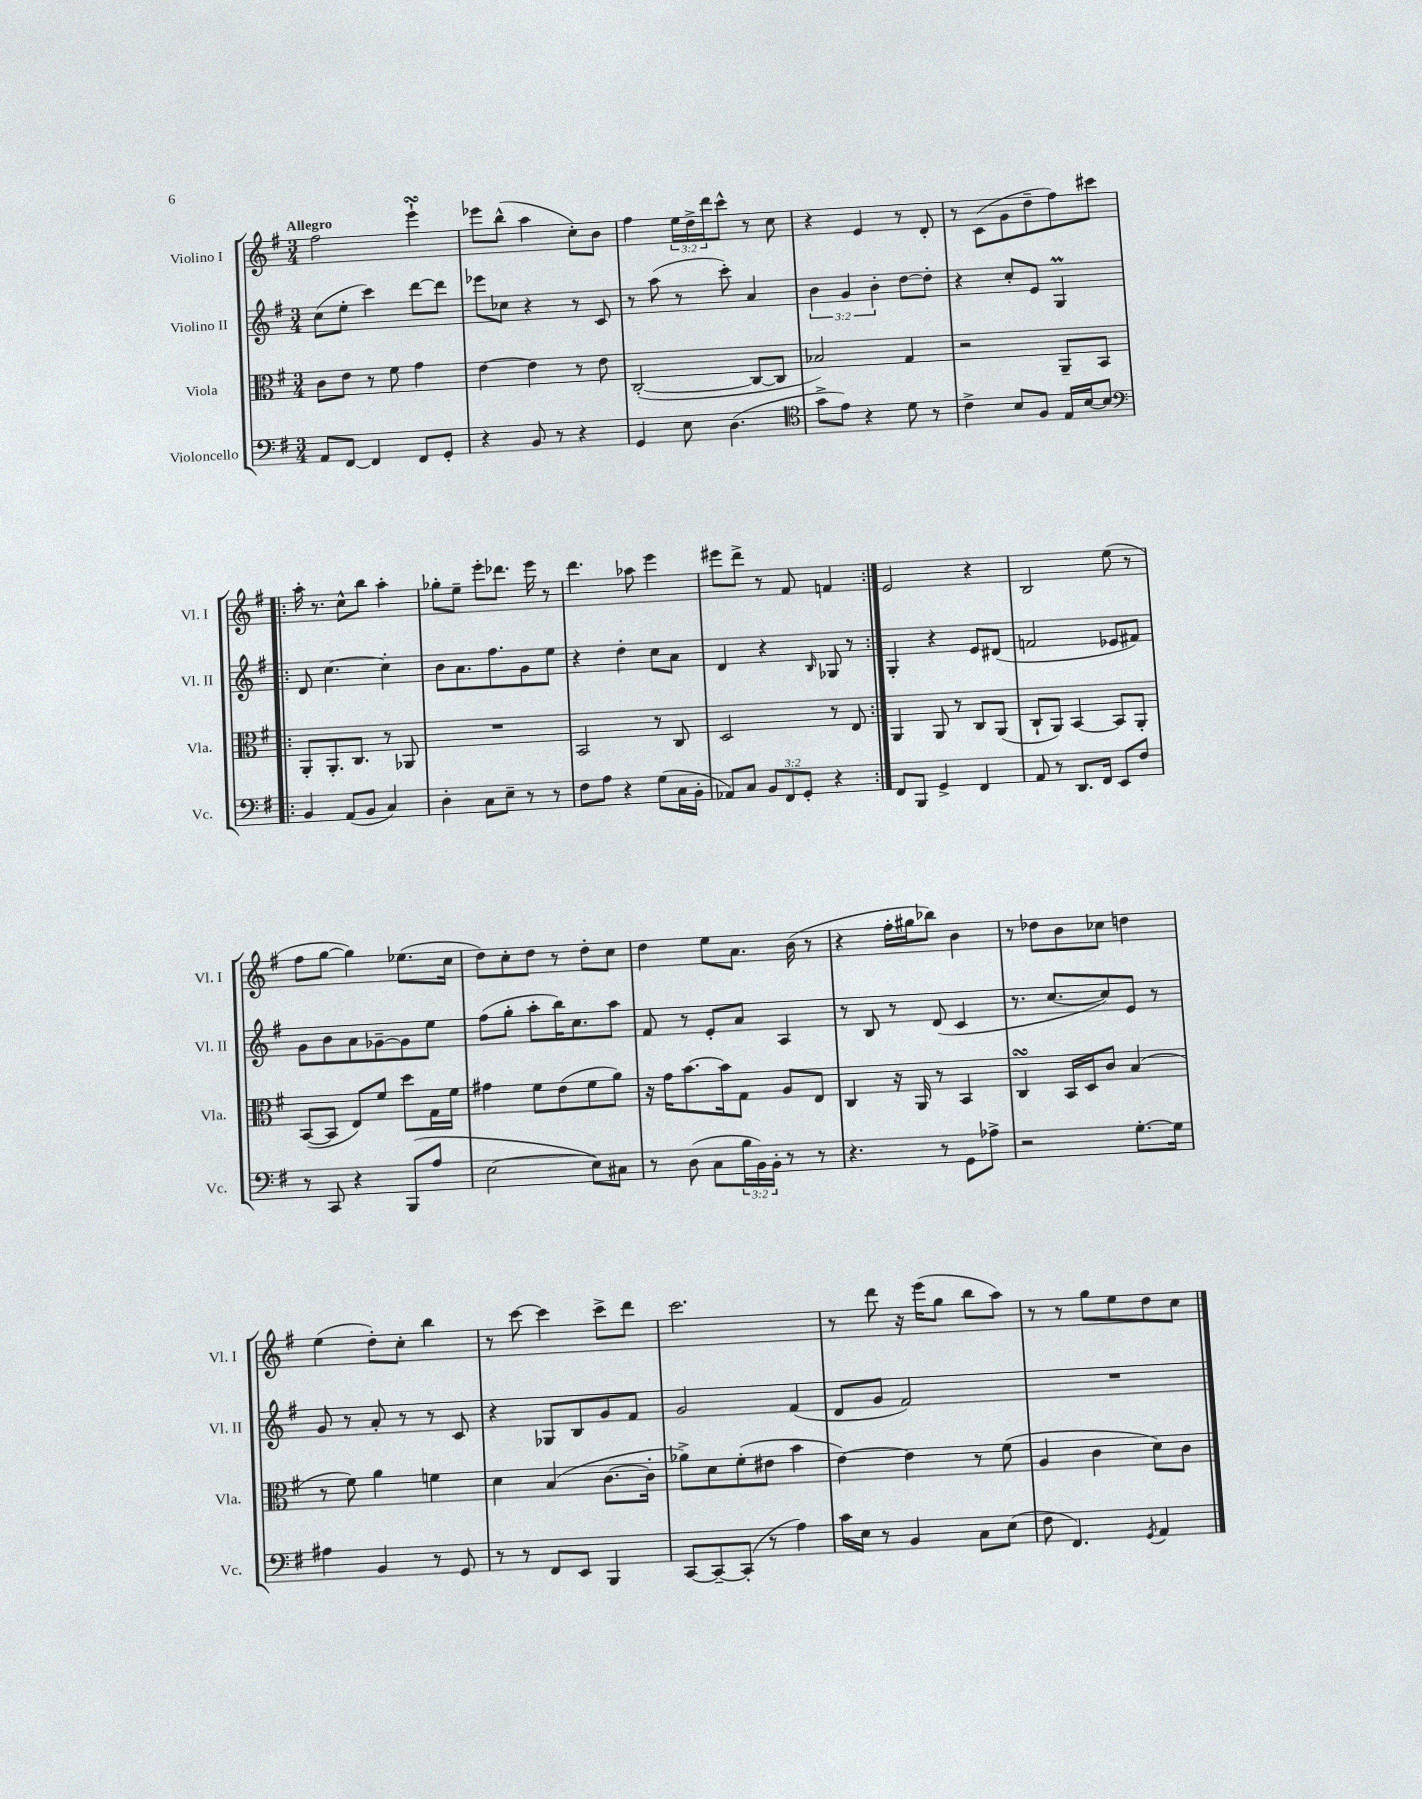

**kern	**kern	**kern	**kern
*staff4	*staff3	*staff2	*staff1
*clefF4	*clefC3	*clefG2	*clefG2
*k[f#]	*k[f#]	*k[f#]	*k[f#]
*M3/4	*M3/4	*M3/4	*M3/4
8AA	8c	(8cc	2ff#
[8FF#	8e	8ee'	.
4FF#]	8r	4ccc)	.
.	8f#	.	.
8FF#	4g	[8ddd	4eee`
8GG'	.	8ddd]	.
=	=	=	=
4r	[4e	8eee-	8eee-
.	.	8cc-	(8bb^^
8BB	4e]	4r	4aa
8r	.	.	.
4r	8r	8r	8cc')
.	8e	8c	8b
=	=	=	=
4GG	([2C'	8r	4ff#
.	.	(8aa	.
8E	.	8r	24ee
.	.	.	24dd^
.	.	.	24ddd
(4.D	.	8ccc')	8ccc^^
.	8C_	4a	8r
.	8C]	.	8cc
=	=	=	=
*clefC4	*	*	*
8g^	2B-)	6b	4r
8e)	.	.	.
.	.	6g	.
4r	.	.	4e
.	.	6b'	.
8d	4G	[8dd	8r
8r	.	8dd']	8d'
=	=	=	=
4c^	2r	4r	8r
.	.	.	(8c
8B	.	8cc'	8g
8F#	.	8e	8dd~
16E	8AA~	4G	8ff#)
[16B	.	.	.
8B]	8BB	.	8ccc#
=!|:	=!|:	=!|:	=!|:
*clefF4	*	*	*
4BB	8AA'	8d	16aa'
.	.	.	8.r
.	8.AA'	[4.cc	.
(8AA	.	.	8cc^^
.	8.C	.	.
8BB	.	.	8bb
4C)	8r	4cc']	4aa'
.	8AA-	.	.
=	=	=	=
4D'	2.r	8b	8gg-'
.	.	8.a	8ee~
8C	.	.	8eee'
.	.	8.ff#	.
8E~	.	.	8.ddd-
8r	.	8g	.
.	.	.	16eee
8r	.	8ee	8r
=	=	=	=
8F#	2BB	4r	4.ddd
8A	.	.	.
4r	.	4dd'	.
.	.	.	8aa-
(8G	8r	8cc	4eee
16C	8C	8a	.
16BB'	.	.	.
=	=	=	=
8AA-)	2D	4d	8eee#
8C	.	.	8ddd^
12BB	.	4r	8r
12FF#	.	.	.
.	.	.	8f#
12GG'	.	.	.
.	.	16qqB	.
4r	8r	8G-	4f
.	8E	8r	.
=:|!	=:|!	=:|!	=:|!
8FF#	4AA	4G'	2e
8BBB	.	.	.
4GG^	8AA	4r	.
.	8r	.	.
4FF#	8C	8e	4r
.	(8AA	(8d#	.
=	=	=	=
8AA	8C`	2f	2B
8r	8AA)	.	.
8.DD	[4BB	.	.
16FF#	.	.	.
8EE	8BB]	8e-	(8ee
8F#	8AA'	8f#)	8r
=	=	=	=
8r	([8BB	8g	8ff#
8CC	8BB]	8b	[8gg
4r	8E)	8a	4gg])
.	8f#	[8g-~	.
(8BBB	8dd	8g-]	(8.ee-
8A	16G	8ee	.
.	16f#	.	16cc
=	=	=	=
[2E	4g#	(8ff#	8dd)
.	.	8gg'	8cc'
.	8f#	8aa'	8dd
.	(8e	16bb)	8r
.	.	8.cc	.
8E])	8f#	.	8dd'
8C#	8a)	8aa	8cc
=	=	=	=
8r	16r	8f#	4dd
.	16g	.	.
(8D	[8.b	8r	.
8C	.	8e'	8ee
.	16b]	.	.
24B	8G	8a	8.a
24BB)	.	.	.
24BB'	.	.	.
8r	8A	4A	.
.	.	.	(16b
8r	8E	.	8r
=	=	=	=
4.r	4C	8r	4r
.	.	8B	.
.	16r	8r	16ff#'
.	16AA	.	16gg#
8r	8r	(8d	8bb-)
8GG	4BB	4c	4b
8A-^	.	.	.
=	=	=	=
2r	4C	8.r	8r
.	.	.	8dd-
.	.	[8.cc	.
.	16BB	.	8b
.	16D	.	.
.	8c	8cc])	8cc-
[8.G'	(4B	8e	4dd
.	.	8r	.
16G]	.	.	.
=	=	=	=
4A#	8r	8g	(4ee
.	8f#)	8r	.
4BB	4a	8a'	8dd')
.	.	8r	8cc'
8r	4f	8r	4bb
8GG	.	8c	.
=	=	=	=
8r	4d	4r	8r
8r	.	.	[8ccc
8FF#	(4B	8G-	4ccc]
8EE	.	8B	.
4BBB	[8.c	8g	8ccc^
.	.	8f#	8ddd
.	16c']	.	.
=	=	=	=
[8CC	8a-^)	2g	2.ccc
8CC~_	8d	.	.
(8CC']	(8f#'	.	.
8r	8e#	.	.
4A)	4b	(4f#	.
=	=	=	=
16c	[4e)	8d	8r
16E	.	.	.
8r	.	8g	8ddd
4BB	4e]	2f#)	16r
.	.	.	(16eee
.	.	.	8gg
8C	8r	.	8bb
(8E	(8f#	.	8aa)
=	=	=	=
8F#	4A	2.r	8r
4.FF#)	.	.	8r
.	4c	.	8gg
.	.	.	8ee
8qGG	.	.	.
4AA	8d)	.	8dd
.	8c	.	8cc
==	==	==	==
*-	*-	*-	*-
